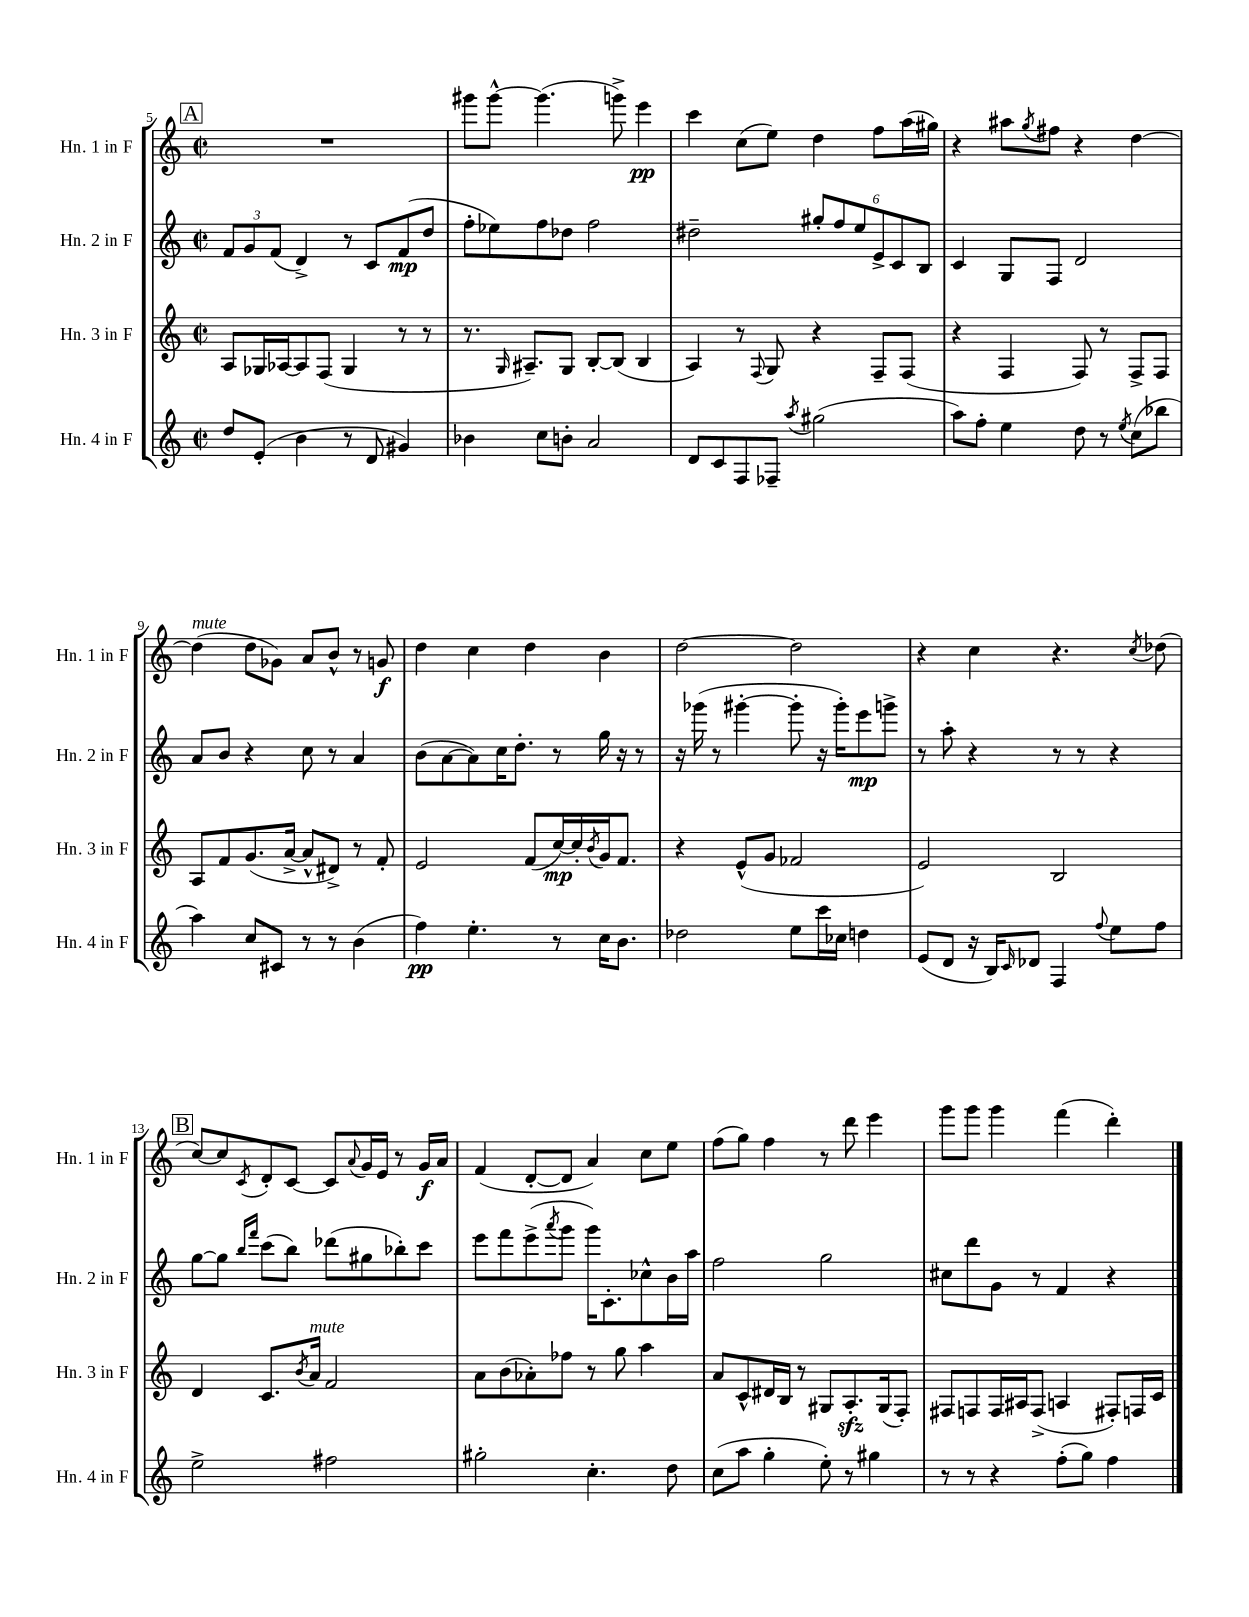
<<
\new StaffGroup <<
\new Staff = "s0" \with { instrumentName = "Hn. 1 in F" shortInstrumentName = "Hn. 1 in F" } {
    \clef treble \key c \major \defaultTimeSignature \time 2/2
    \mark \markup { \box "A" } R1 |
    gis'''8 gis'''8~-^ gis'''4.( g'''8->) e'''4\pp |
    c'''4 c''8( e''8) d''4 f''8 a''16( gis''16) |
    r4 ais''8 \acciaccatura { g''8 } fis''8 r4 d''4~ |
    d''4^\markup { \italic "mute" }( d''8 ges'8) a'8 b'8-^ r8 g'8\f |
    d''4 c''4 d''4 b'4 |
    d''2~ d''2 |
    r4 c''4 r4. \acciaccatura { c''8 } des''8( |
    \mark \markup { \box "B" } c''8~) c''8 \acciaccatura { c'8 } d'8-. c'8~ c'8 \appoggiatura { a'8 } g'16 e'16 r8 g'16\f a'16 |
    f'4( d'8~-. d'8 a'4) c''8 e''8 |
    f''8( g''8) f''4 r8 d'''8 e'''4 |
    g'''8 g'''8 g'''4 f'''4( d'''4-.) \bar "|." |
}
\new Staff = "s1" \with { instrumentName = "Hn. 2 in F" shortInstrumentName = "Hn. 2 in F" } {
    \clef treble \key c \major \defaultTimeSignature \time 2/2
    \mark \markup { \box "A" } \tuplet 3/2 { f'8 g'8 f'8( } d'4->) r8 c'8 f'8\mp( d''8 |
    f''8-. ees''8) f''8 des''8 f''2 |
    dis''2-- \tuplet 6/4 { gis''8-. f''8 e''8 e'8-> c'8 b8 } |
    c'4 g8 f8 d'2 |
    a'8 b'8 r4 c''8 r8 a'4 |
    b'8( a'8~ a'8) c''16 d''8.-. r8 g''16 r16 r8 |
    r16 ges'''16( r8 gis'''4~-. gis'''8-. r16 gis'''16-.) e'''8\mp g'''8-> |
    r8 a''8-. r4 r8 r8 r4 |
    \mark \markup { \box "B" } g''8~ g''8 \grace { b''16 f'''16 } c'''8( b''8) des'''8( gis''8 bes''8-.) c'''8 |
    e'''8 f'''8 e'''8->( \acciaccatura { a'''8 } g'''8 g'''16) c'8.-. ces''8-^ b'16 a''16 |
    f''2 g''2 |
    cis''8 d'''8 g'8 r8 f'4 r4 \bar "|." |
}
\new Staff = "s2" \with { instrumentName = "Hn. 3 in F" shortInstrumentName = "Hn. 3 in F" } {
    \clef treble \key c \major \defaultTimeSignature \time 2/2
    \mark \markup { \box "A" } a8 ges16 aes16~ aes8 f8( ges4 r8 r8 |
    r8. \grace { g16 } ais8.--) g8 b8~-. b8( b4 |
    a4) r8 \appoggiatura { f8 } g8 r4 f8-- f8( |
    r4 f4 f8) r8 f8-> f8 |
    a8 f'8 g'8.( a'16~-> a'8-^ dis'8->) r8 f'8-. |
    e'2 f'8( c''16~\mp) c''16-. \acciaccatura { b'8 } g'16 f'8. |
    r4 e'8-^( g'8 fes'2 |
    e'2) b2 |
    \mark \markup { \box "B" } d'4 c'8. \acciaccatura { b'8 } a'16^\markup { \italic "mute" } f'2 |
    a'8 b'8( aes'8-.) fes''8 r8 g''8 a''4 |
    a'8 c'8-^ dis'16 b16 r8 gis8 a8.-.\sfz gis16( f8-.) |
    fis8 f8 f16 ais16 f8->( a4 fis8-.) f16 c'16 \bar "|." |
}
\new Staff = "s3" \with { instrumentName = "Hn. 4 in F" shortInstrumentName = "Hn. 4 in F" } {
    \clef treble \key c \major \defaultTimeSignature \time 2/2
    \mark \markup { \box "A" } d''8 e'8-.( b'4 r8 d'8 gis'4) |
    bes'4 c''8 b'8-. a'2 |
    d'8 c'8 f8 fes8-- \acciaccatura { a''8 } gis''2( |
    a''8) f''8-. e''4 d''8 r8 \acciaccatura { e''8 } c''8( bes''8 |
    a''4) c''8 cis'8 r8 r8 b'4( |
    f''4\pp) e''4.-. r8 c''16 b'8. |
    des''2 e''8 c'''16 ces''16 d''4 |
    e'8( d'8 r16 b16) \grace { c'16 } des'8 f4 \appoggiatura { f''8 } e''8 f''8 |
    \mark \markup { \box "B" } e''2-> fis''2 |
    gis''2-. c''4.-. d''8 |
    c''8( a''8 g''4-. e''8-.) r8 gis''4 |
    r8 r8 r4 f''8-.( g''8) f''4 \bar "|." |
}
>>
>>
\layout { \context { \Score currentBarNumber = #5 } }
